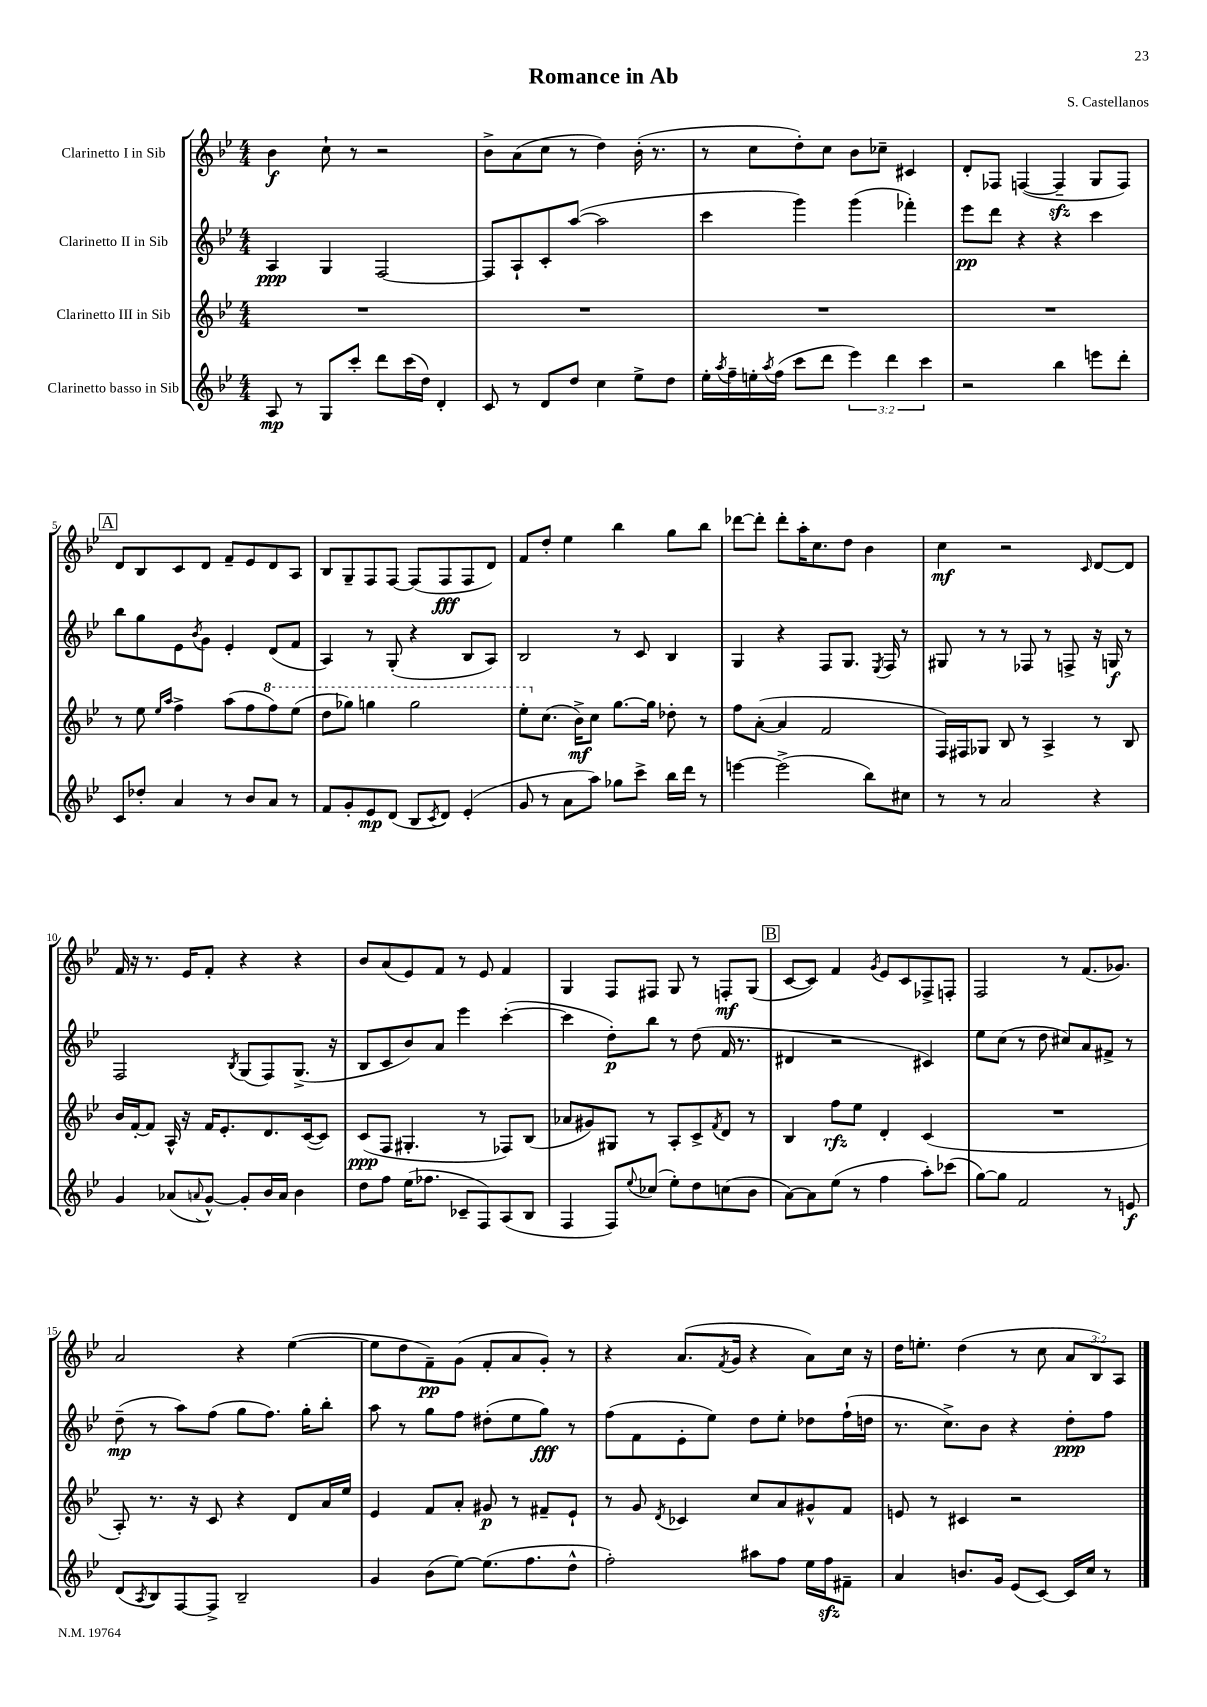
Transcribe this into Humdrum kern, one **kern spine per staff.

**kern	**kern	**kern	**kern
*staff4	*staff3	*staff2	*staff1
*clefG2	*clefG2	*clefG2	*clefG2
*k[b-e-]	*k[b-e-]	*k[b-e-]	*k[b-e-]
*M4/4	*M4/4	*M4/4	*M4/4
8A/	1r	4A/	4b-\
8r	.	.	.
8G/L	.	4G/	8cc`\
8ccc'/J	.	.	8r
8ddd\L	.	[2F/	2r
(16ccc\L	.	.	.
16dd\JJ)	.	.	.
4d'/	.	.	.
=	=	=	=
8c/	1r	8F/]L	8b-^\L
8r	.	8A`/	(8a\
8d/L	.	8c'/	8cc\J
8dd/J	.	([8aa/J	8r
4cc\	.	2aa\]	4dd\)
8ee-^\L	.	.	(16b-'\
.	.	.	8.r
8dd\J	.	.	.
=	=	=	=
16ee-'\LL	1r	4ccc\	8r
8qaa/	.	.	.
16ff~\	.	.	.
16ee'\	.	.	8cc\L
8qaa/	.	.	.
(16ff\JJ	.	.	.
8ccc\L	.	4ggg\)	8dd'\)
8ddd\J	.	.	8cc\J
6eee-\)	.	(4ggg\	8b-\L
.	.	.	8cc-~\J
6ddd\	.	.	.
.	.	4fff-'\)	4c#/
6ccc\	.	.	.
=	=	=	=
2r	1r	8eee-\L	8d'/L
.	.	8ddd\J	8F-/J
.	.	4r	([4F/
4bb-\	.	4r	4F~/]
8eee\L	.	4ccc\	8G/L
8ddd'\J	.	.	8F/J)
=	=	=	=
8c/L	8r	8bb-\L	8d/L
8dd-'/J	8ee-\	8gg\	8B-/
.	16qqee-/LL	.	.
.	16qqaa/JJ	.	.
4a/	4ff^\	8e-\	8c/
.	.	8qb-/	.
.	.	8g\J	8d/J
8r	(8aa\L	4e-'/	8f~/L
8b-/L	8ff\	.	8e-/
8a/J	8fff\)	(8d/L	8d/
8r	(8eee-\J	8f/J	8A/J
=	=	=	=
8f/L	8ddd\L	4A/)	8B-/L
8g'/	8ggg-\J)	.	8G~/
8e-/	4ggg\	8r	8F/
(8d/J	.	(8G'/	[8F/J
8B-/L	2ggg\	4r	(8F/]L
8qc/	.	.	.
8d/J)	.	.	8F/
(4e-'/	.	8B-/L	8F/
.	.	8A/J)	8d/J)
=	=	=	=
8g/	8eee-'\L	2B-/	8f/L
8r	(8.cc\J	.	8dd'/J
8a\L	.	.	4ee-\
.	16b-^\LK)	.	.
8aa\J)	8cc\J	.	.
8gg-\L	[8.gg\L	8r	4bb-\
8ccc^\J	.	8c/	.
.	16gg\]Jk	.	.
16bb-\LL	8dd-'\	4B-/	8gg\L
16ddd\JJ	.	.	.
8r	8r	.	8bb-\J
=	=	=	=
[4eee\	8ff\L	4G/	[8ddd-\L
.	([8a'\J	.	8ddd-'\]J
(2eee^\]	4a/]	4r	8ddd-'\L
.	.	.	16aa'\K
.	.	.	8.cc\
.	2f/	8F/L	.
.	.	8.G/J	8dd\J
8bb-\L)	.	.	4b-\
.	.	8qE-/	.
.	.	16F/	.
8cc#\J	.	8r	.
=	=	=	=
8r	16F/LL)	8G#/	4cc\
.	16F#/J	.	.
8r	8G-/J	8r	.
2a/	8B-/	8r	2r
.	8r	8F-/	.
.	4A^/	8r	.
.	.	8F^/	.
.	.	.	16qqc/
4r	8r	16r	[8d/L
.	.	16G/	.
.	8B-/	8r	8d/]J
=	=	=	=
4g/	16b-/LL	2F/	16f/
.	[16f'/J	.	16r
.	8f/]J	.	8.r
(8a-/L	16A^^/	.	.
.	16r	.	16e-/LK
8qqa/	.	.	.
[8g^^/J)	16f/LK	.	8f'/J
.	8.e-'/	.	.
.	.	8qB-/	.
8g'/]L	.	(8G/L	4r
16b-/L	8.d/	8F/)	.
16a/JJ	.	.	.
4b-\	.	(8.G^/J	4r
.	([16c/k	.	.
.	8c/]J)	.	.
.	.	16r	.
=	=	=	=
8dd\L	(8c/L	8B-/L	8b-/L
8ff\J	8F/J	8c/	(8a/
(16ee-\LK	4.G#'/	8b-/)	8e-/)
8.ff-\J	.	.	.
.	.	8a/J	8f/J
8c-~/L	.	4eee-\	8r
8F/)	8r	.	8e-/
(8A/	8F-/L)	([4ccc'\	4f/
8B-/J	(8B-/J	.	.
=	=	=	=
4F/	8a-/L	4ccc\]	4G/
.	8g#/)	.	.
8F/L)	8G#/J	8dd'\L)	8F/L
8qqee-/	.	.	.
(8cc-/J	8r	8bb-\J	8F#/J
8ee-'\L)	8A'/L	8r	8G/
8dd\	8c^/	(8dd\	8r
.	8qf/	.	.
(8cc\	8d/J	16f/	8F'/L
.	.	8.r	.
8b-\J	8r	.	(8G/J
=	=	=	=
[8a\L)	4B-/	4d#/	[8c/L
8a\]	.	.	8c/]J)
(8ee-\J	8ff\L	2r	4f/
8r	8ee-\J	.	.
.	.	.	8qg/
4ff\	4d'/	.	8e-/L
.	.	.	8c/
8aa'\L)	(4c/	4c#/)	8F-^/
(8ccc-\J	.	.	8F'/J
=	=	=	=
[8gg\L)	1r	8ee-\L	2F/
8gg\]J	.	(8cc\J	.
2f/	.	8r	.
.	.	8dd\	.
.	.	8cc#/L)	8r
.	.	8a/	(8.f/L
8r	.	8f#^/J	.
.	.	.	8.g-/J)
8e/	.	8r	.
=	=	=	=
(8d/L	8A'/)	(8dd~\	2a/
8qA/	.	.	.
8B-/)	8.r	8r	.
[8F/	.	8aa\L)	.
.	16r	.	.
8F^/]J	8c/	(8ff\J	.
2B-~/	4r	8gg\L	4r
.	.	8.ff\J)	.
.	8d/L	.	([4ee-\
.	.	16gg'\LK	.
.	16a/L	8bb-'\J	.
.	16ee-/JJ	.	.
=	=	=	=
4g/	4e-/	8aa\	8ee-\]L
.	.	8r	8dd\
(8b-\L	8f/L	8gg\L	8f~\)
[8ee-\J)	8a'/J	8ff\J	(8g\J
(8.ee-\]L	8g#/	(8dd#'\L	8f'/L
.	8r	8ee-\	8a/
8.ff\	.	.	.
.	8f#~/L	8gg\J)	8g'/J)
8dd^^\J	8e-`/J	8r	8r
=	=	=	=
2ff'\)	8r	(8ff\L	4r
.	8g/	8f\	.
.	8qd/	.	.
.	4c-/	8e-'\	(8.a/L
.	.	8ee-\J)	.
.	.	.	8qf/
.	.	.	16g/Jk
8aa#\L	8cc/L	8dd\L	4r
8ff\J	8a/	8ee-'\J	.
16ee-\LL	8g#^^/	8dd-\L	8a\L)
16ff\J	.	.	.
8f#~\J	8f/J	(16ff`\L	16cc\Jk
.	.	16dd\JJ	16r
=	=	=	=
4a/	8e/	8.r	16dd\LK
.	.	.	8.ee'\J
.	8r	.	.
.	.	8.cc^\L)	.
8.b/L	4c#/	.	(4dd\
.	.	8b-\J	.
16g/Jk	.	.	.
(8e-/L	2r	4r	8r
[8c/J)	.	.	8cc\
16c/]LL	.	8dd'\L	12a/L
16cc/JJ	.	.	.
.	.	.	12B-/)
8r	.	8ff\J	.
.	.	.	12A/J
==	==	==	==
*-	*-	*-	*-
